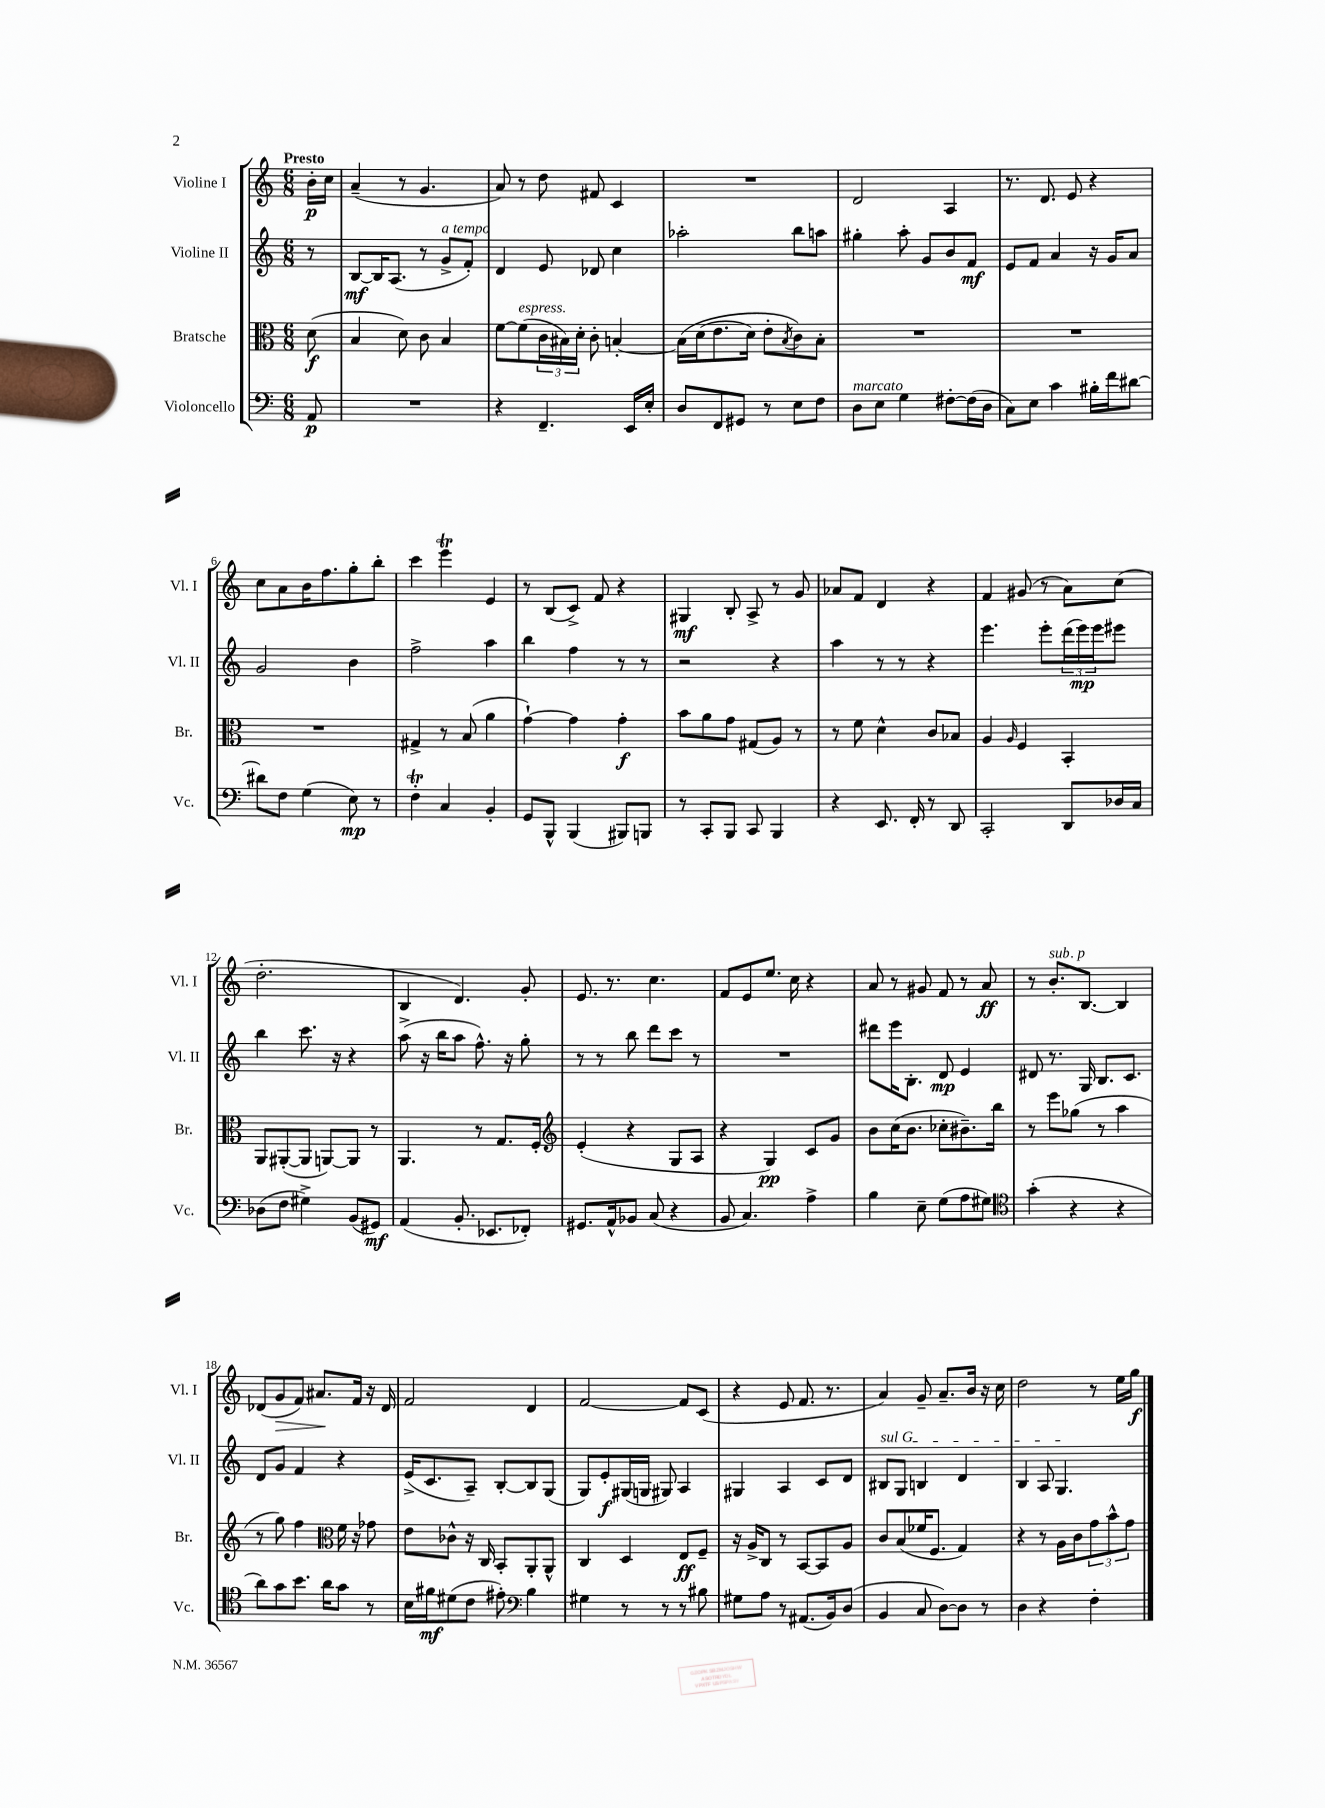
<<
\new StaffGroup <<
\new Staff = "s0" \with { instrumentName = "Violine I" shortInstrumentName = "Vl. I" } {
    \clef treble \key c \major \numericTimeSignature \time 6/8 \partial 8 \tempo "Presto"
    b'16-.\p c''16 |
    a'4--( r8 g'4. |
    a'8) r8 d''8 fis'8 c'4 |
    R2. |
    d'2 a4 |
    r8. d'8. e'8 r4 |
    c''8 a'8 b'16 f''8. g''8-. b''8-. |
    c'''4 e'''4\trill e'4 |
    r8 b8( c'8->) f'8 r4 |
    gis4\mf b8-. a8-> r8 g'8 |
    aes'8 f'8 d'4 r4 |
    f'4 gis'8( r8 a'8) c''8( |
    d''2.-. |
    b4 d'4.) g'8-. |
    e'8. r8. c''4. |
    f'8 e'8 e''8. c''16 r4 |
    a'8 r8 gis'8 f'8 r8 a'8\ff |
    r8 b'8.-.^\markup { \italic "sub. p" } b8.~ b4 |
    des'8( g'8\> f'8) ais'8.\! f'16 r16 des'16 |
    f'2 d'4 |
    f'2~ f'8 c'8( |
    r4 e'8 f'8. r8. |
    a'4) g'8-- a'8.-- b'16 r16 c''16 |
    d''2 r8 e''16 g''16\f \bar "|." |
}
\new Staff = "s1" \with { instrumentName = "Violine II" shortInstrumentName = "Vl. II" } {
    \clef treble \key c \major \numericTimeSignature \time 6/8 \partial 8
    r8 |
    b8~\mf b16 a8.( r8 g'8->^\markup { \italic "a tempo" } f'8-.) |
    d'4 e'8 des'8 c''4 |
    aes''2-. b''8 a''8 |
    gis''4-. a''8-. g'8 b'8 f'8\mf |
    e'8 f'8 a'4 r16 g'16 a'8 |
    g'2 b'4 |
    f''2-> a''4 |
    b''4 f''4 r8 r8 |
    r2 r4 |
    a''4 r8 r8 r4 |
    e'''4. e'''8-. \tuplet 3/2 { d'''16( e'''16\mp) e'''16 } eis'''8 |
    b''4 c'''8. r16 r4 |
    a''8->( r16 b''16 a''8 f''8.-^) r16 g''8-. |
    r8 r8 b''8 d'''8 c'''8 r8 |
    R2. |
    dis'''8 e'''16 b8.-. d'8\mp e'4 |
    dis'8 r8. g16 b8. c'8. |
    d'8 g'8 f'4 r4 |
    e'16->( c'8. a8--) b8~-. b8 g8( |
    g8) e'8-.\f gis16( g16 gis8) a4 |
    gis4 a4 c'8 d'8 |
    \once \override TextSpanner.bound-details.left.text = \markup { \italic "sul G" } bis8\startTextSpan g8 b4 d'4 |
    b4 a8 g4.\stopTextSpan \bar "|." |
}
\new Staff = "s2" \with { instrumentName = "Bratsche" shortInstrumentName = "Br." } {
    \clef alto \key c \major \numericTimeSignature \time 6/8 \partial 8
    d'8\f( |
    b4 d'8) c'8 b4 |
    f'8~ f'8^\markup { \italic "espress." }( \tuplet 3/2 { c'16 bis16) d'16-. } c'8-. b4~-. |
    b16\( d'16( e'8. d'16) e'8-. \acciaccatura { b8 } c'8\) b8-. |
    R2. |
    R2. |
    R2. |
    gis4-> r8 b8( a'4 |
    g'4~-!) g'4 g'4-.\f |
    b'8 a'8 g'8 gis8( a8) r8 |
    r8 f'8 d'4-^ c'8 bes8 |
    a4 \grace { a16 } f4 b,4-. |
    a,8 ais,8~-.( ais,8 a,8~) a,8 r8 |
    a,4. r8 g8. f16-. |
    \clef treble e'4-.( r4 g8 a8 |
    r4 g4\pp) c'8 g'8 |
    b'8 c''16( b'8. ces''8-. bis'8.--) b''16 |
    r8 e'''8 ges''8( r8 a''4 |
    r8 g''8) f''4 \clef alto f'16 r16 ges'8 |
    e'8 ces'8-^ r16 c16 b,8-. a,8-. a,8-^ |
    c4 d4 e8\ff f8-- |
    r16 a16-> c8 r8 b,8~ b,8 a8 |
    c'8 b8( fes'16 f8. g4) |
    r4 r8 a16 c'16 \tuplet 3/2 { g'8 b'8-^ g'8 } \bar "|." |
}
\new Staff = "s3" \with { instrumentName = "Violoncello" shortInstrumentName = "Vc." } {
    \clef bass \key c \major \numericTimeSignature \time 6/8 \partial 8
    a,8\p |
    R2. |
    r4 f,4.-- e,16 e16-. |
    d8 f,8 gis,8 r8 e8 f8 |
    d8^\markup { \italic "marcato" } e8 g4 fis8~-. fis16( d16 |
    c8) e8 c'4 bis16-. f'16 dis'8~ |
    dis'8 f8 g4( e8\mp) r8 |
    f4-.\trill c4 b,4-. |
    g,8 b,,8-^ b,,4( bis,,8) b,,8 |
    r8 c,8-. b,,8 c,8 b,,4 |
    r4 e,8. f,16-. r8 d,8 |
    c,2-. d,8 des16 c16 |
    des8( f8 gis4->) b,8( gis,8\mf) |
    a,4( b,8.-. ees,8. fes,8-.) |
    gis,8. a,16-^ bes,8 c8( r4 |
    b,8 c4.) a4-> |
    b4 e8-- g8( a8 gis8) |
    \clef tenor g'4-.( r4 r4 |
    a'8) g'8 b'8. a'16 g'8 r8 |
    b16 fis'16\mf dis'8( c'8 eis'8-.) \clef bass b4 |
    gis4 r8 r8 r8 bis8 |
    gis8 a8 r8 ais,8.( b,16) d8( |
    b,4 c8 d8~) d8 r8 |
    d4 r4 f4-. \bar "|." |
}
>>
>>
